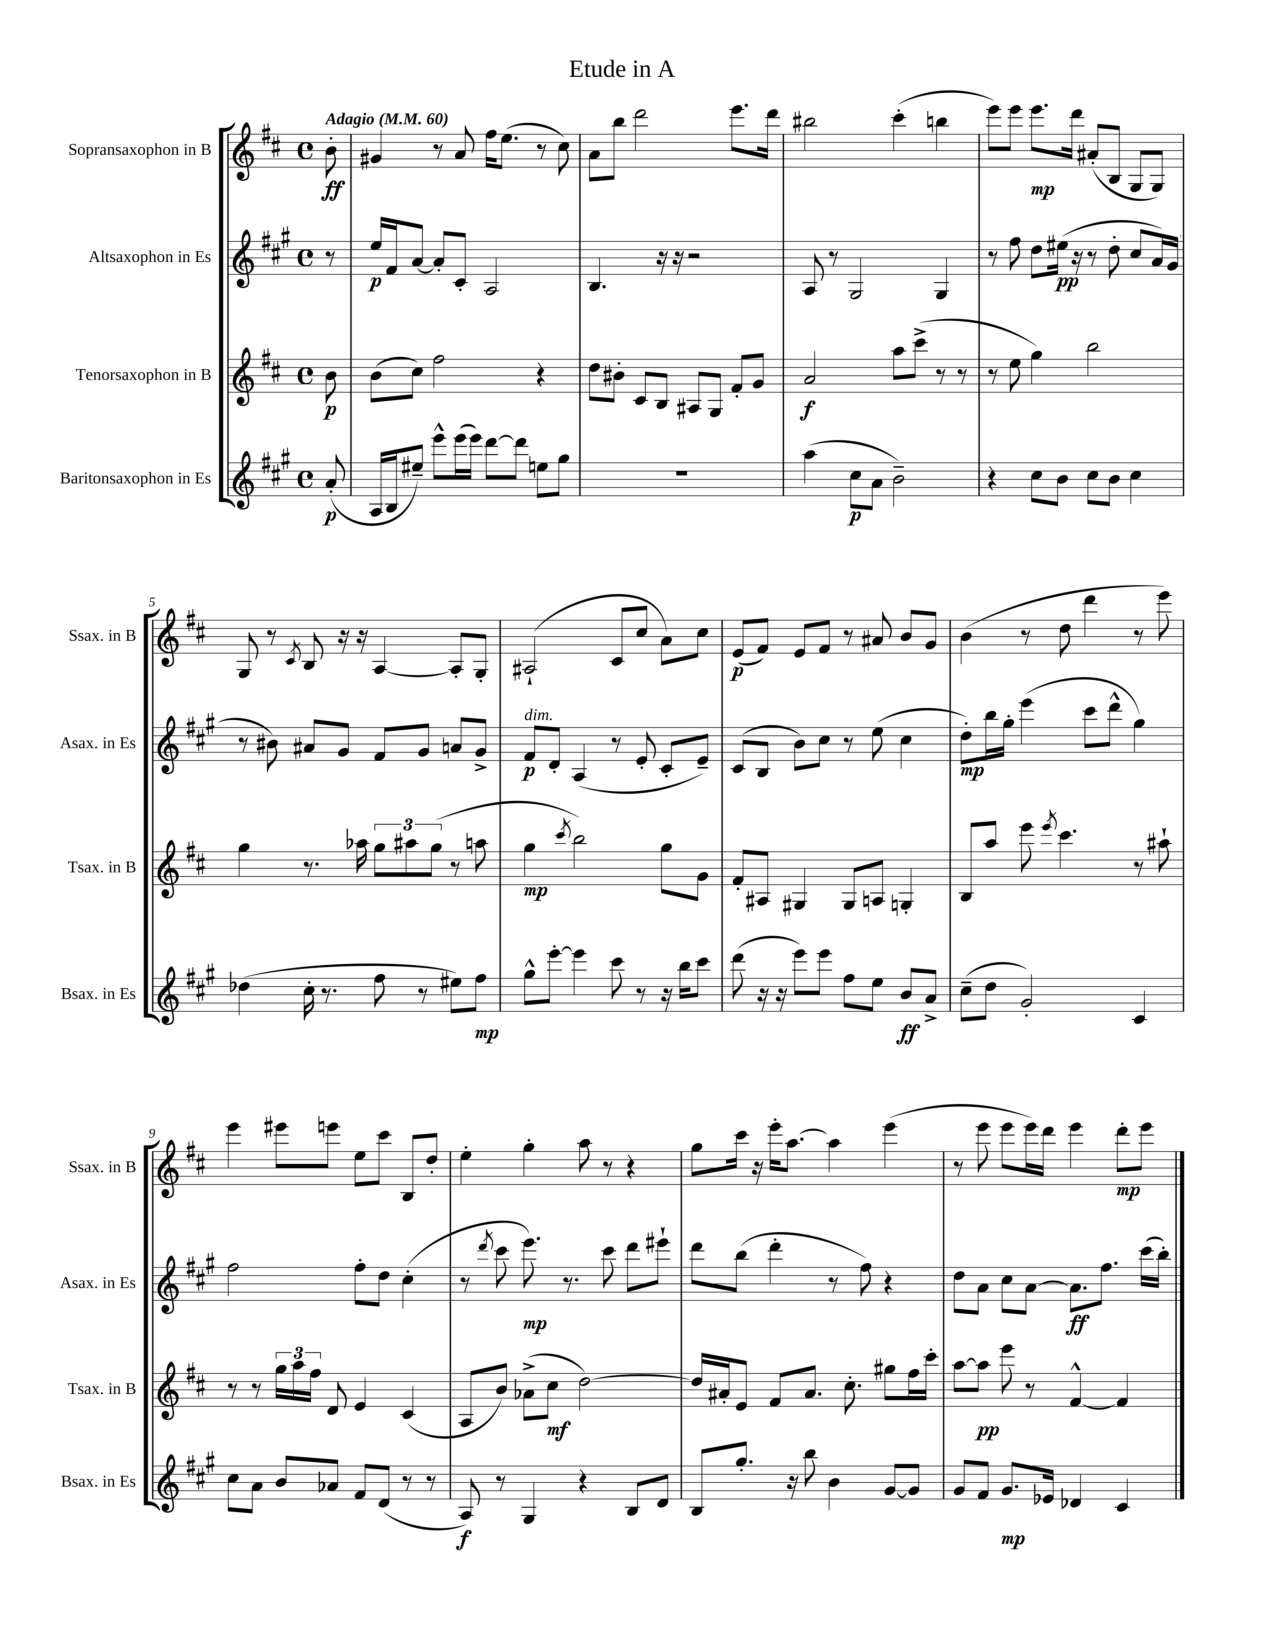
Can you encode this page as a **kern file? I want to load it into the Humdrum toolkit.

**kern	**kern	**kern	**kern
*staff4	*staff3	*staff2	*staff1
*clefG2	*clefG2	*clefG2	*clefG2
*k[f#c#g#]	*k[f#c#]	*k[f#c#g#]	*k[f#c#]
*M4/4	*M4/4	*M4/4	*M4/4
*met(c)	*met(c)	*met(c)	*met(c)
*MM60	*MM60	*MM60	*MM60
(8a'/	8b\	8r	8b'\
=	=	=	=
16A/LL	(8b\L	16ee/LL	4g#/
16B/J	.	16f#/J	.
8ee#~/J)	8cc#\J)	[8a/J	.
8eee^^\L	2ff#\	8a'/]L	8r
(16eee\L	.	8c#'/J	8a/
16eee\JJ)	.	.	.
[8ddd\L	.	2A/	16ff#\LK
.	.	.	(8.ee\J
8ddd\]J	.	.	.
8ee\L	4r	.	8r
8gg#\J	.	.	8cc#\)
=	=	=	=
1r	8dd\L	4.B/	8a\L
.	8b#'\J	.	8bb\J
.	8c#/L	.	2ddd\
.	8B/J	16r	.
.	.	16r	.
.	8A#/L	2r	.
.	8G/J	.	.
.	8f#'/L	.	8.eee\L
.	8g/J	.	.
.	.	.	16ddd\Jk
=	=	=	=
(4aa\	2a/	8A/	2bb#\
.	.	8r	.
8cc#\L	.	2G#/	.
8a\J	.	.	.
2b~\)	8aa\L	.	(4ccc#'\
.	(8ccc#^\J	.	.
.	8r	4G#/	4bb\
.	8r	.	.
=	=	=	=
4r	8r	8r	8eee\L)
.	8ee\	8ff#\	8eee\J
8cc#\L	4gg\)	8dd\L	8.eee\L
8b\J	.	(16ee#\Jk	.
.	.	16r	16ddd\Jk
8cc#\L	2bb\	8r	(8a#'/L
8b\J	.	8dd'\	8B/J
4cc#\	.	8cc#/L	8G/L
.	.	16a/L)	8G/J)
.	.	(16g#/JJ	.
=	=	=	=
(4dd-\	4gg\	8r	8G/
.	.	8b#\)	8r
.	.	.	8qc#/
16cc#'\	8.r	8a#/L	8B/
8.r	.	.	.
.	.	8g#/J	16r
.	16aa-\	.	16r
8ff#\	12gg\L	8f#/L	[4A/
.	12aa#\	.	.
8r	.	8g#/J	.
.	(12gg\J	.	.
8ee#\L)	8r	8a/L	8A'/]L
8ff#\J	8aa\	8g#^/J	8G'/J
=	=	=	=
8gg#^^\L	4gg\	8f#/L	(2A#`/
[8eee'\J	.	8d'/J	.
.	8qccc#/	.	.
4eee\]	2bb\)	(4A/	.
8ccc#\	.	8r	8c#/L
8r	.	8e'/	8cc#/J
16r	8gg\L	8c#'/L	8a\L)
16bb\LK	.	.	.
8ccc#\J	8g\J	8e~/J)	8cc#\J
=	=	=	=
(8ddd\	8f#'/L	(8c#/L	(8e/L
16r	8A#/J	8B/J	8f#/J)
16r	.	.	.
8eee\L)	4G#/	8b\L)	8e/L
8eee\J	.	8cc#\J	8f#/J
8ff#\L	8G#/L	8r	8r
8ee\J	8A/J	(8ee\	8a#/
8b/L	4G'/	4cc#\	8b/L
8a^/J	.	.	8g/J
=	=	=	=
(8cc#~\L	8B/L	8dd'\L)	(4b\
8dd\J	8aa/J	16bb\L	.
.	.	16gg#'\JJ	.
2g#'/)	8eee\	(4eee\	8r
.	8qeee/	.	.
.	4.ccc#\	.	8dd\
.	.	8ccc#\L	4ddd\
.	.	8ddd^^\J	.
4c#/	8r	4gg#\)	8r
.	8aa#`\	.	8eee\)
=	=	=	=
8cc#\L	8r	2ff#\	4eee\
8a\J	8r	.	.
8b/L	24gg\LL	.	8eee#\L
.	24aa\	.	.
.	24ff#\JJ	.	.
8a-/J	8d/	.	8eee\J
8f#/L	4e/	8ff#'\L	8ee\L
(8d/J	.	8dd\J	8ccc#\J
8r	(4c#/	(4cc#'\	8B/L
8r	.	.	8dd'/J
=	=	=	=
8A/)	8A/L	8r	4ee'\
.	.	8qddd/	.
8r	8b/J)	8ccc#\	.
4G#/	(8a-^\L	8.eee\)	4gg'\
.	8cc#\J	.	.
.	.	8.r	.
4r	[2dd\)	.	8aa\
.	.	8ccc#\	8r
8B/L	.	8ddd\L	4r
8d/J	.	8eee#`\J	.
=	=	=	=
8B/L	16dd/]LL	8ddd\L	8gg\L
.	16a#'/J	.	.
8.gg#'/J	8e/J	(8bb\J	16ccc#\Jk
.	.	.	16r
.	8f#/L	4ddd'\	16eee'\LK
16r	.	.	[8.aa\J
8bb\	8.a#/J	.	.
4b\	.	8r	4aa\]
.	8.cc#'\	.	.
.	.	8ff#\)	.
[8g#/L	8gg#\L	4r	(4eee\
8g#/]J	16ff#\L	.	.
.	16ccc#'\JJ	.	.
=	=	=	=
8g#/L	[8aa\L	8dd\L	8r
8f#/J	8aa\]J	8a\J	8eee\
8.g#/L	8eee\	8cc#\L	8eee\L
.	8r	[8a\J	16eee\L)
16e-/Jk	.	.	16ddd\JJ
4d-/	[4f#^^/	8.a\]L	4eee\
.	.	8.ff#\J	.
4c#/	4f#/]	.	8ddd'\L
.	.	(16ccc#\LL	8eee\J
.	.	16bb'\JJ)	.
==	==	==	==
*-	*-	*-	*-
